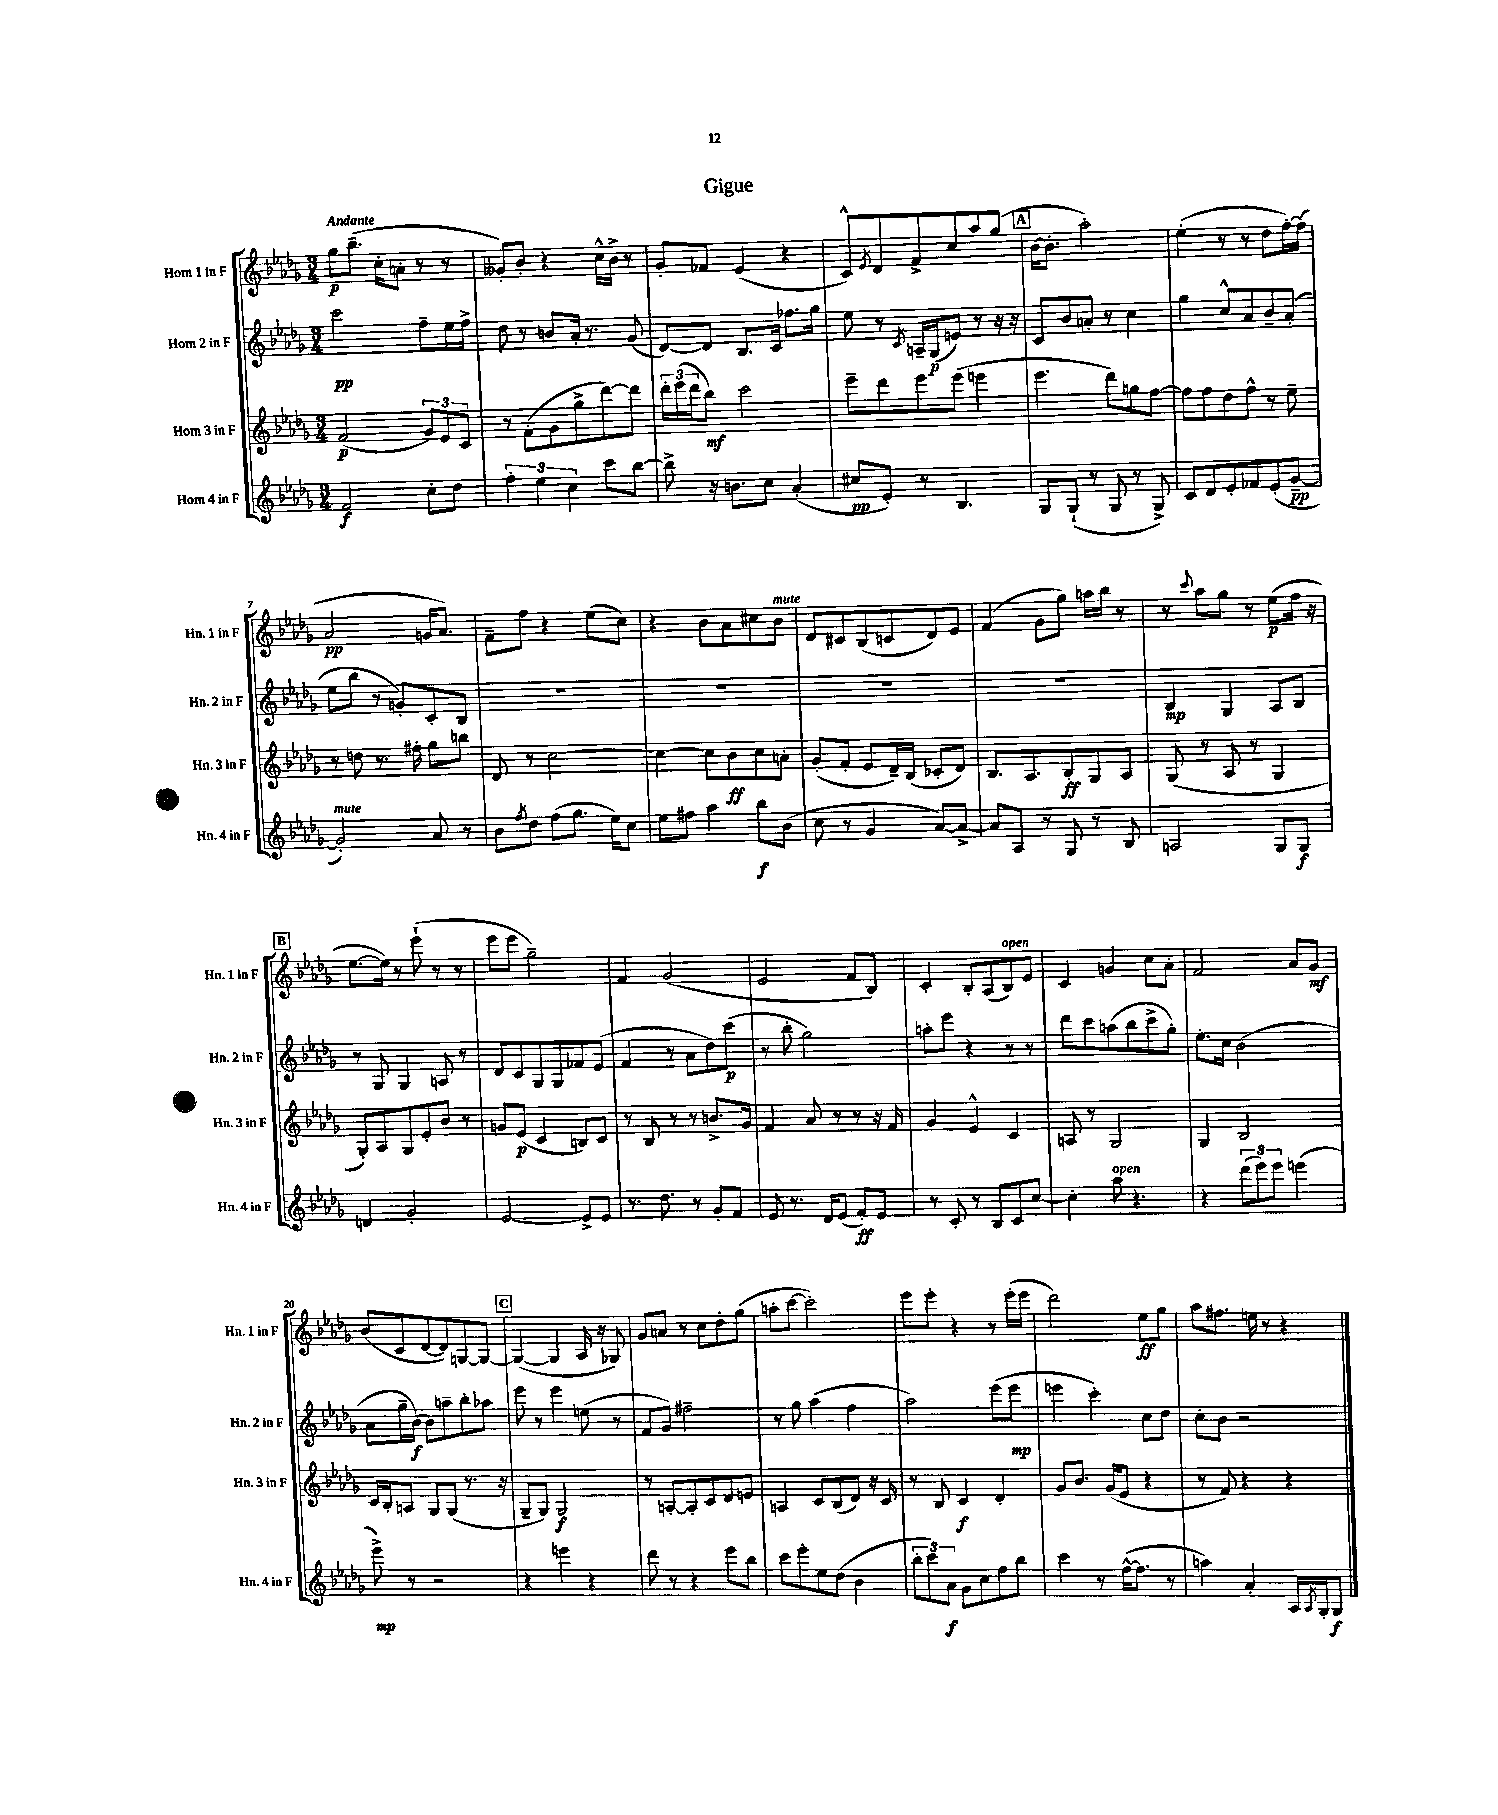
\header { title = "Gigue" }
<<
\new StaffGroup <<
\new Staff = "s0" \with { instrumentName = "Horn 1 in F" shortInstrumentName = "Hn. 1 in F" } {
    \clef treble \key des \major \numericTimeSignature \time 3/4 \tempo "Andante"
    ges''8\p bes''8.--( c''16-. a'8-. r8 r8 |
    geses'8-.) bes'8-. r4 c''16-^ bes'16-> r8 |
    ges'8-. fes'8 ees'4( r4 |
    c'8-^) \acciaccatura { ees'8 } des'8 f'8-> c''8 aes''8 ges''8( |
    \mark \markup { \box "A" } bes'16~ bes'8.-. aes''2-.) |
    ees''4-.( r8 r8 des''8 f''16~-.) f''16( |
    aes'2\pp g'16 aes'8.) |
    f'8-- f''8 r4 ees''8( c''8) |
    r4 bes'8 aes'8 cis''8 bes'8^\markup { \italic "mute" } |
    des'8 cis'8 bes8( c'8 des'8) ees'8 |
    f'4( ges'8 ges''8) a''16 bes''16 r8 |
    r8 \appoggiatura { c'''8 } aes''8 ges''8 r8 ees''8\p( f''16 r16 |
    \mark \markup { \box "B" } ees''8.~ ees''16) r8 ees'''8-!( r8 r8 |
    ees'''8 ees'''8 ges''2--) |
    f'4 ges'2( |
    ees'2 f'8 bes8) |
    c'4-. bes8-. aes8( bes8^\markup { \italic "open" }) ees'8 |
    c'4 g'4 c''8 aes'8-. |
    f'2 aes'8 ges'8\mf |
    bes'8( c'8 des'8~ des'8) g8~ g8~ |
    \mark \markup { \box "C" } g4~( g4 aes16 r16 ges8) |
    ges'8 a'8 r8 c''8 des''8-. ges''8( |
    a''8-. c'''8~ c'''2-.) |
    ees'''8 ees'''8-. r4 r8 ees'''16-.( ees'''16 |
    des'''2) ees''8\ff ges''8 |
    aes''8 fis''8. e''16 r8 r4 \bar "|." |
}
\new Staff = "s1" \with { instrumentName = "Horn 2 in F" shortInstrumentName = "Hn. 2 in F" } {
    \clef treble \key des \major \numericTimeSignature \time 3/4
    c'''2\pp f''8-- ees''16 f''16-> |
    des''8 r8 b'8 aes'16-. r8. ges'8( |
    des'8~) des'8 bes8. c'16 fes''8. ges''16 |
    ees''8 r8 \acciaccatura { c'8 } a16-- ges16\p( e'8) r8 r16 r16 |
    \mark \markup { \box "A" } c'8 bes'8 a'8-. r8 c''4 |
    ges''4 c''8-^ aes'8 bes'8-- aes'8-.( |
    ees''8 bes''8 r8 g'8-.) c'8-. bes8 |
    R2. |
    R2. |
    R2. |
    R2. |
    bes4\mp ges4 aes8 bes8 |
    \mark \markup { \box "B" } r8 ges8 ges4 a8 r8 |
    des'8 c'8 ges8 ges8 fes'8 ees'8( |
    f'4 r8 aes'8 des''8) c'''8\p( |
    r8 bes''8-. ges''2) |
    a''8-. ees'''8 r4 r8 r8 |
    des'''8 c'''8 a''8( bes''8 c'''8-> ges''8-.) |
    ees''8.-. c''16 bes'2( |
    aes'8 ges''16-- bes'16~\f) bes'8 a''8-- bes''8-. aes''8 |
    \mark \markup { \box "C" } ees'''8 r8 ees'''4 e''8( r8 |
    f'8 ges'8) fis''2-- |
    r8 ges''8 aes''4( f''4 |
    aes''2) ees'''8( ees'''8\mp |
    e'''4 c'''4-.) c''8 des''8 |
    c''8-. bes'8 r2 \bar "|." |
}
\new Staff = "s2" \with { instrumentName = "Horn 3 in F" shortInstrumentName = "Hn. 3 in F" } {
    \clef treble \key des \major \numericTimeSignature \time 3/4
    f'2\p( \tuplet 3/2 { ges'8) ees'8 c'8 } |
    r8 f'8-.( ges'8 ges''8-> des'''8~) des'''8 |
    \tuplet 3/2 { des'''16-. ees'''16( des'''16 } bes''8\mf) c'''2 |
    ees'''8-- des'''8 ees'''8 ees'''8( e'''4 |
    \mark \markup { \box "A" } ees'''4. des'''8) g''8 f''8~ |
    f''8 f''8 des''8 f''8-^ r8 ees''8-- |
    r8 d''8 r8. fis''16-. ges''8 b''8 |
    des'8 r8 c''2~ |
    c''4~ c''8 bes'8\ff c''8 a'8-. |
    ges'8-.( f'8-. ees'8 des'16--) bes16( ces'8-. des'8) |
    bes8. aes8. bes8-.\ff ges8 aes8 |
    ges8( r8 aes8 r8 ges4 |
    \mark \markup { \box "B" } ges8-.) aes8 ges8 ees'8-. bes'8 r8 |
    g'8 ees'8\p( c'4 b8) c'8 |
    r8 bes8 r8 r8 b'8.-> ges'16 |
    f'4 aes'8 r8 r8 r16 f'16 |
    ges'4 ees'4-^ c'4 |
    a8 r8 ges2 |
    ges4 bes2 |
    c'16 bes16-. a8 ges8 ges8( r8. r16 |
    \mark \markup { \box "C" } ges8-- ges8) ges2\f |
    r8 a8~-. a8-. c'8 des'8 e'8 |
    a4 c'8 bes8( des'8) r16 c'16 |
    r8 bes8 c'4\f des'4-. |
    ges'8 bes'8. ges'16( ees'8 r4 |
    r8 f'8) r4 r4 \bar "|." |
}
\new Staff = "s3" \with { instrumentName = "Horn 4 in F" shortInstrumentName = "Hn. 4 in F" } {
    \clef treble \key des \major \numericTimeSignature \time 3/4
    f'2\f c''8-. des''8 |
    \tuplet 3/2 { f''4-. ees''4 c''4 } c'''8 bes''8~ |
    bes''8-> r16 b'8. c''8 aes'4-.( |
    cis''8\pp ees'8-.) r8 bes4. |
    \mark \markup { \box "A" } ges8 ges8-!( r8 ges8 r8 ges8->) |
    c'8 des'8 ees'8-. fes'8 ees'8-.( ges'8~--\pp |
    ges'2-.^\markup { \italic "mute" }) aes'8 r8 |
    bes'8 \acciaccatura { f''8 } des''8 f''8( ges''8. ees''16) c''8 |
    ees''8 fis''8 aes''4 bes''8\f bes'8( |
    c''8 r8 ges'4 aes'8~) aes'8~-> |
    aes'8 aes8 r8 ges8 r8 bes8 |
    a2 ges8 ges8\f |
    \mark \markup { \box "B" } d'4 ges'2-. |
    ees'2~ ees'8-> ees'8 |
    r8. des''8. r8 ges'8-. f'8 |
    ees'8 r8. des'16 ees'8( f'8-.\ff) ees'8 |
    r8 c'8-. r8 bes8 c'8 c''8~ |
    c''4-. aes''8^\markup { \italic "open" } r4. |
    r4 \tuplet 3/2 { des'''8( ees'''8) ees'''8 } e'''4( |
    ees'''8->\mp) r8 r2 |
    \mark \markup { \box "C" } r4 e'''4 r4 |
    des'''8 r8 r4 ees'''8 bes''8 |
    c'''8 ees'''8-. ees''8 des''8( bes'4 |
    \tuplet 3/2 { bes''8-. c'''8) aes'8\f } ges'8 c''8 f''8 bes''8 |
    c'''4 r8 f''16~-^( f''8. r8 |
    a''4) aes'4-. aes16 \acciaccatura { aes8 } ges16-. ges8\f \bar "|." |
}
>>
>>
